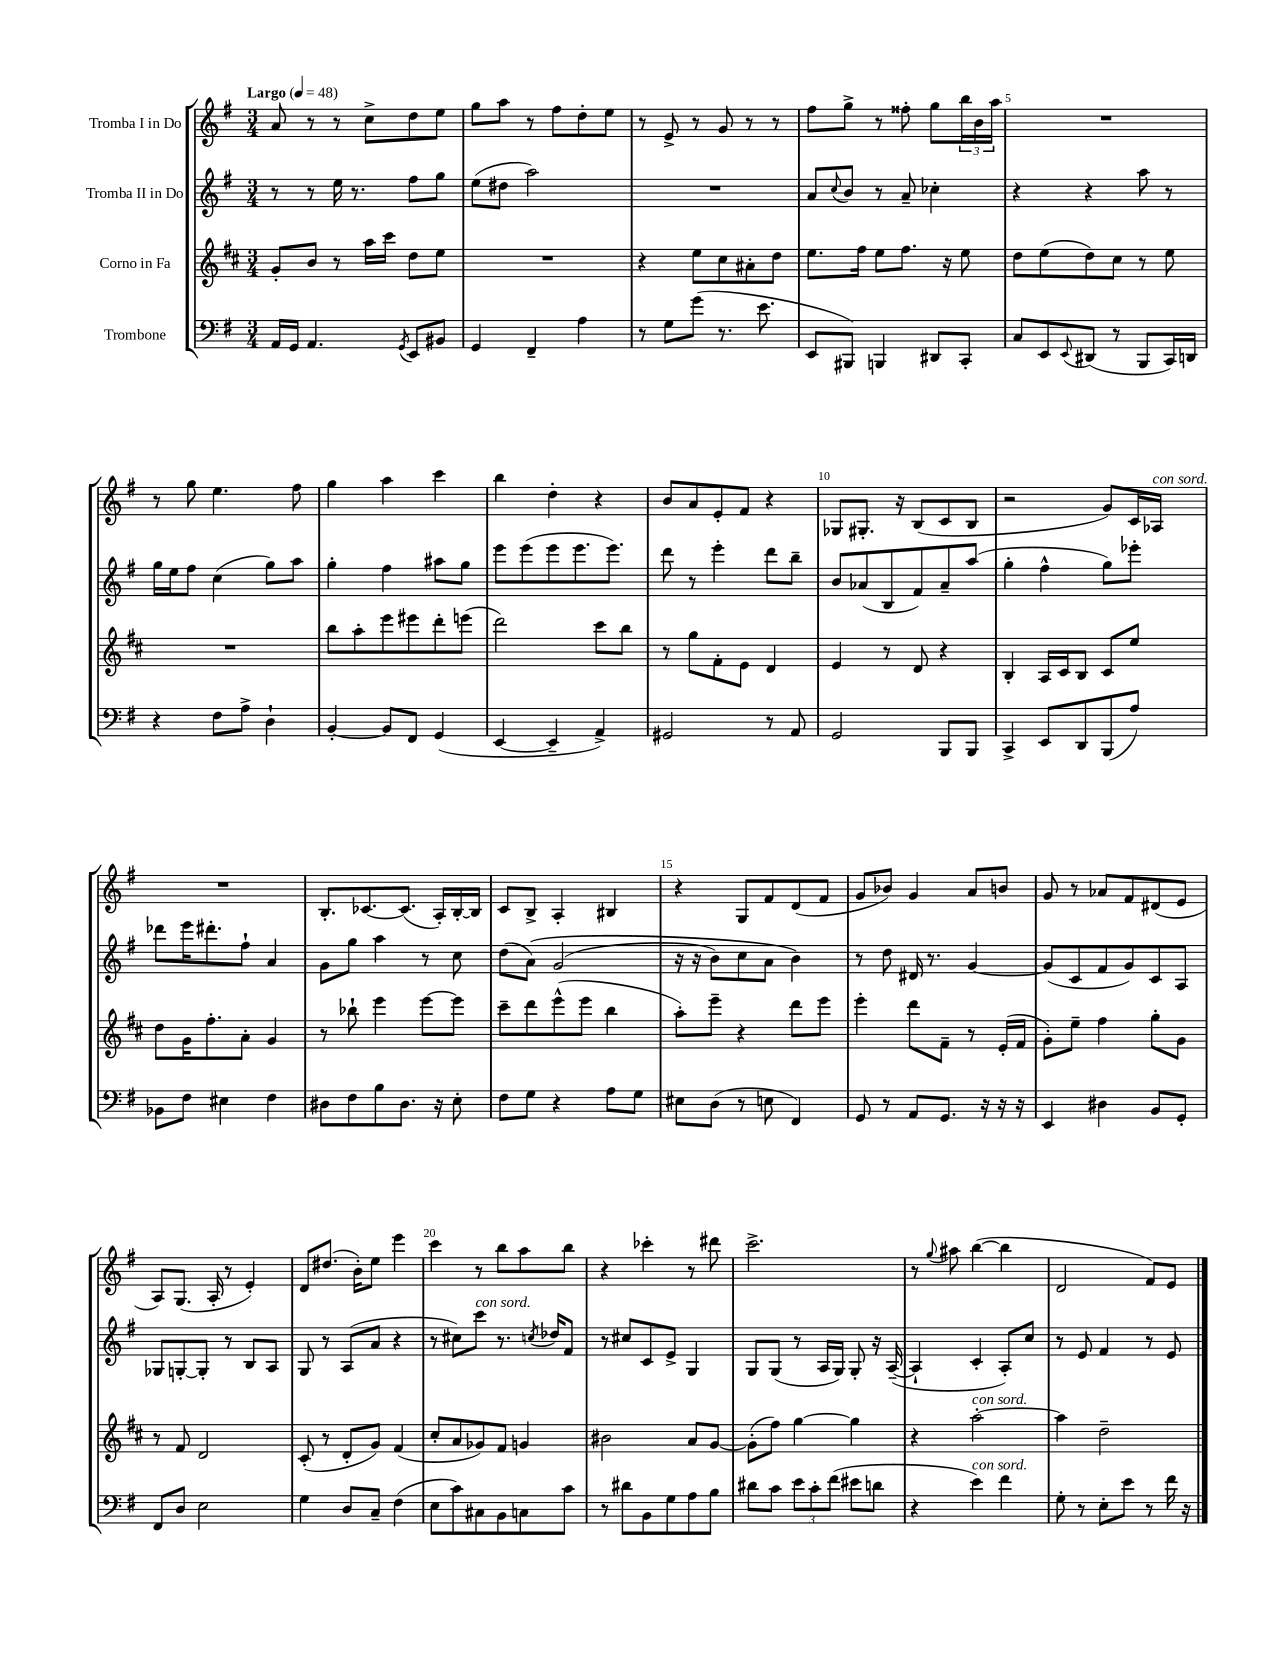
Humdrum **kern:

**kern	**kern	**kern	**kern
*staff4	*staff3	*staff2	*staff1
*clefF4	*clefG2	*clefG2	*clefG2
*k[f#]	*k[f#c#]	*k[f#]	*k[f#]
*M3/4	*M3/4	*M3/4	*M3/4
*MM48	*MM48	*MM48	*MM48
16AA	8g'	8r	8a
16GG	.	.	.
4.AA	8b	8r	8r
.	8r	16ee	8r
.	.	8.r	.
.	16aa	.	8cc^
.	16ccc#	.	.
8qGG	.	.	.
8EE	8dd	8ff#	8dd
8BB#	8ee	8gg	8ee
=	=	=	=
4GG	2.r	(8ee	8gg
.	.	8dd#	8aa
4FF#~	.	2aa)	8r
.	.	.	8ff#
4A	.	.	8dd'
.	.	.	8ee
=	=	=	=
8r	4r	2.r	8r
8G	.	.	8e^
(8g	8ee	.	8r
8.r	8cc#	.	8g
.	8a#'	.	8r
8.e	.	.	.
.	8dd	.	8r
=	=	=	=
8EE	8.ee	8a	8ff#
.	.	8qqcc	.
8BBB#)	.	8b	8gg^
.	16ff#	.	.
4BBB	8ee	8r	8r
.	8.ff#	8a~	8ff##'
8DD#	.	4cc-'	8gg
.	16r	.	.
8CC'	8ee	.	24bb
.	.	.	24b
.	.	.	24aa
=	=	=	=
8C	8dd	4r	2.r
8EE	(8ee	.	.
8qqEE	.	.	.
(8DD#	8dd)	4r	.
8r	8cc#	.	.
8BBB	8r	8aa	.
16CC)	8ee	8r	.
16DD	.	.	.
=	=	=	=
4r	2.r	16gg	8r
.	.	16ee	.
.	.	8ff#	8gg
8F#	.	(4cc	4.ee
8A^	.	.	.
4D`	.	8gg)	.
.	.	8aa	8ff#
=	=	=	=
[4BB'	8bb	4gg'	4gg
.	8aa'	.	.
8BB]	8eee	4ff#	4aa
8FF#	8eee#	.	.
(4GG	8ddd'	8aa#	4ccc
.	(8eee	8gg	.
=	=	=	=
[4EE	2ddd)	8eee	4bb
.	.	(8eee	.
4EE~]	.	8eee	4dd'
.	.	8.eee	.
4AA^)	8ccc#	.	4r
.	.	8.eee)	.
.	8bb	.	.
=	=	=	=
2GG#	8r	8ddd	8b
.	8gg	8r	8a
.	8f#'	4eee'	8e'
.	8e	.	8f#
8r	4d	8ddd	4r
8AA	.	8bb~	.
=	=	=	=
2GG	4e	8b	8G-
.	.	(8a-	8.G#'
.	8r	8B	.
.	.	.	16r
.	8d	8f#)	(8B
8BBB	4r	8a-~	8c
8BBB	.	(8aa	8B
=	=	=	=
4CC^	4B'	4gg'	2r
8EE	16A	4ff#^^	.
.	16c#	.	.
8DD	8B	.	.
(8BBB	8c#	8gg)	8g)
8A)	8ee	8eee-'	16c
.	.	.	16A-
=	=	=	=
8BB-	8dd	8ddd-	2.r
8F#	16g	16eee	.
.	8.ff#'	8.ddd#'	.
4E#	.	.	.
.	8a'	8ff#`	.
4F#	4g	4a	.
=	=	=	=
8D#	8r	8g	8.B'
8F#	8bb-`	8gg	.
.	.	.	[8.c-
8B	4eee	4aa	.
8.D#	.	.	(8.c-]
.	[8eee	8r	.
16r	.	.	16A')
8E'	8eee]	8cc	[16B'
.	.	.	16B]
=	=	=	=
8F#	8ccc#~	(8dd	8c
8G	8ddd	&(8a)	8B^
4r	(8eee^^	(2g	4A'
.	8eee	.	.
8A	4bb	.	4B#
8G	.	.	.
=	=	=	=
8E#	8aa')	16r	4r
.	.	16r	.
(8D	8eee~	8b)	.
8r	4r	8cc	8G
8E	.	8a	8f#
4FF#)	8ddd	4b&)	(8d
.	8eee	.	8f#
=	=	=	=
8GG	4eee'	8r	8g
8r	.	8dd	8b-)
8AA	8ddd	16d#	4g
.	.	8.r	.
8.GG	8f#~	.	.
.	8r	[4g	8a
16r	.	.	.
16r	(16e'	.	8b
16r	16f#	.	.
=	=	=	=
4EE	8g')	(8g]	8g
.	8ee~	8c	8r
4D#	4ff#	8f#	8a-
.	.	8g)	8f#
8BB	8gg'	8c	(8d#
8GG'	8g	8A	8e
=	=	=	=
8FF#	8r	8G-	8A)
8D	8f#	[8G'	(8.G
2E	2d	8G']	.
.	.	.	16A'
.	.	8r	8r
.	.	8B	4e')
.	.	8A	.
=	=	=	=
4G	(8c#'	8G	8d
.	8r	8r	(8.dd#
8D	8d'	(8A	.
.	.	.	16b')
8C~	8g)	8a	8ee
(4F#	(4f#	4r	4eee
=	=	=	=
8E	8cc#'	8r	4ccc
8c)	8a	8cc#)	.
8C#	8g-)	8ccc	8r
8BB	8f#	8.r	8bb
8C	4g	.	8aa
.	.	8qcc	.
.	.	16dd-	.
8c	.	8f#	8bb
=	=	=	=
8r	2b#	8r	4r
8d#	.	8cc#	.
8BB	.	8c	4ccc-'
8G	.	8e^	.
8A	8a	4G	8r
8B	[8g	.	8ddd#
=	=	=	=
8d#	(8g']	8G	2.ccc^
8c	8ff#)	(8G	.
12e	[4gg	8r	.
12c'	.	.	.
.	.	16A	.
(12f#	.	.	.
.	.	16G)	.
8e#	4gg]	8G'	.
8d	.	16r	.
.	.	([16A~	.
=	=	=	=
4r	4r	4A`]	8r
.	.	.	8qqgg
.	.	.	8aa#
4e)	[2aa'	4c'	([4bb
4f#	.	8A')	4bb]
.	.	8cc	.
=	=	=	=
8G'	4aa]	8r	2d
8r	.	8e	.
8E'	2dd~	4f#	.
8e	.	.	.
8r	.	8r	8f#)
16f#	.	8e	8e
16r	.	.	.
==	==	==	==
*-	*-	*-	*-
